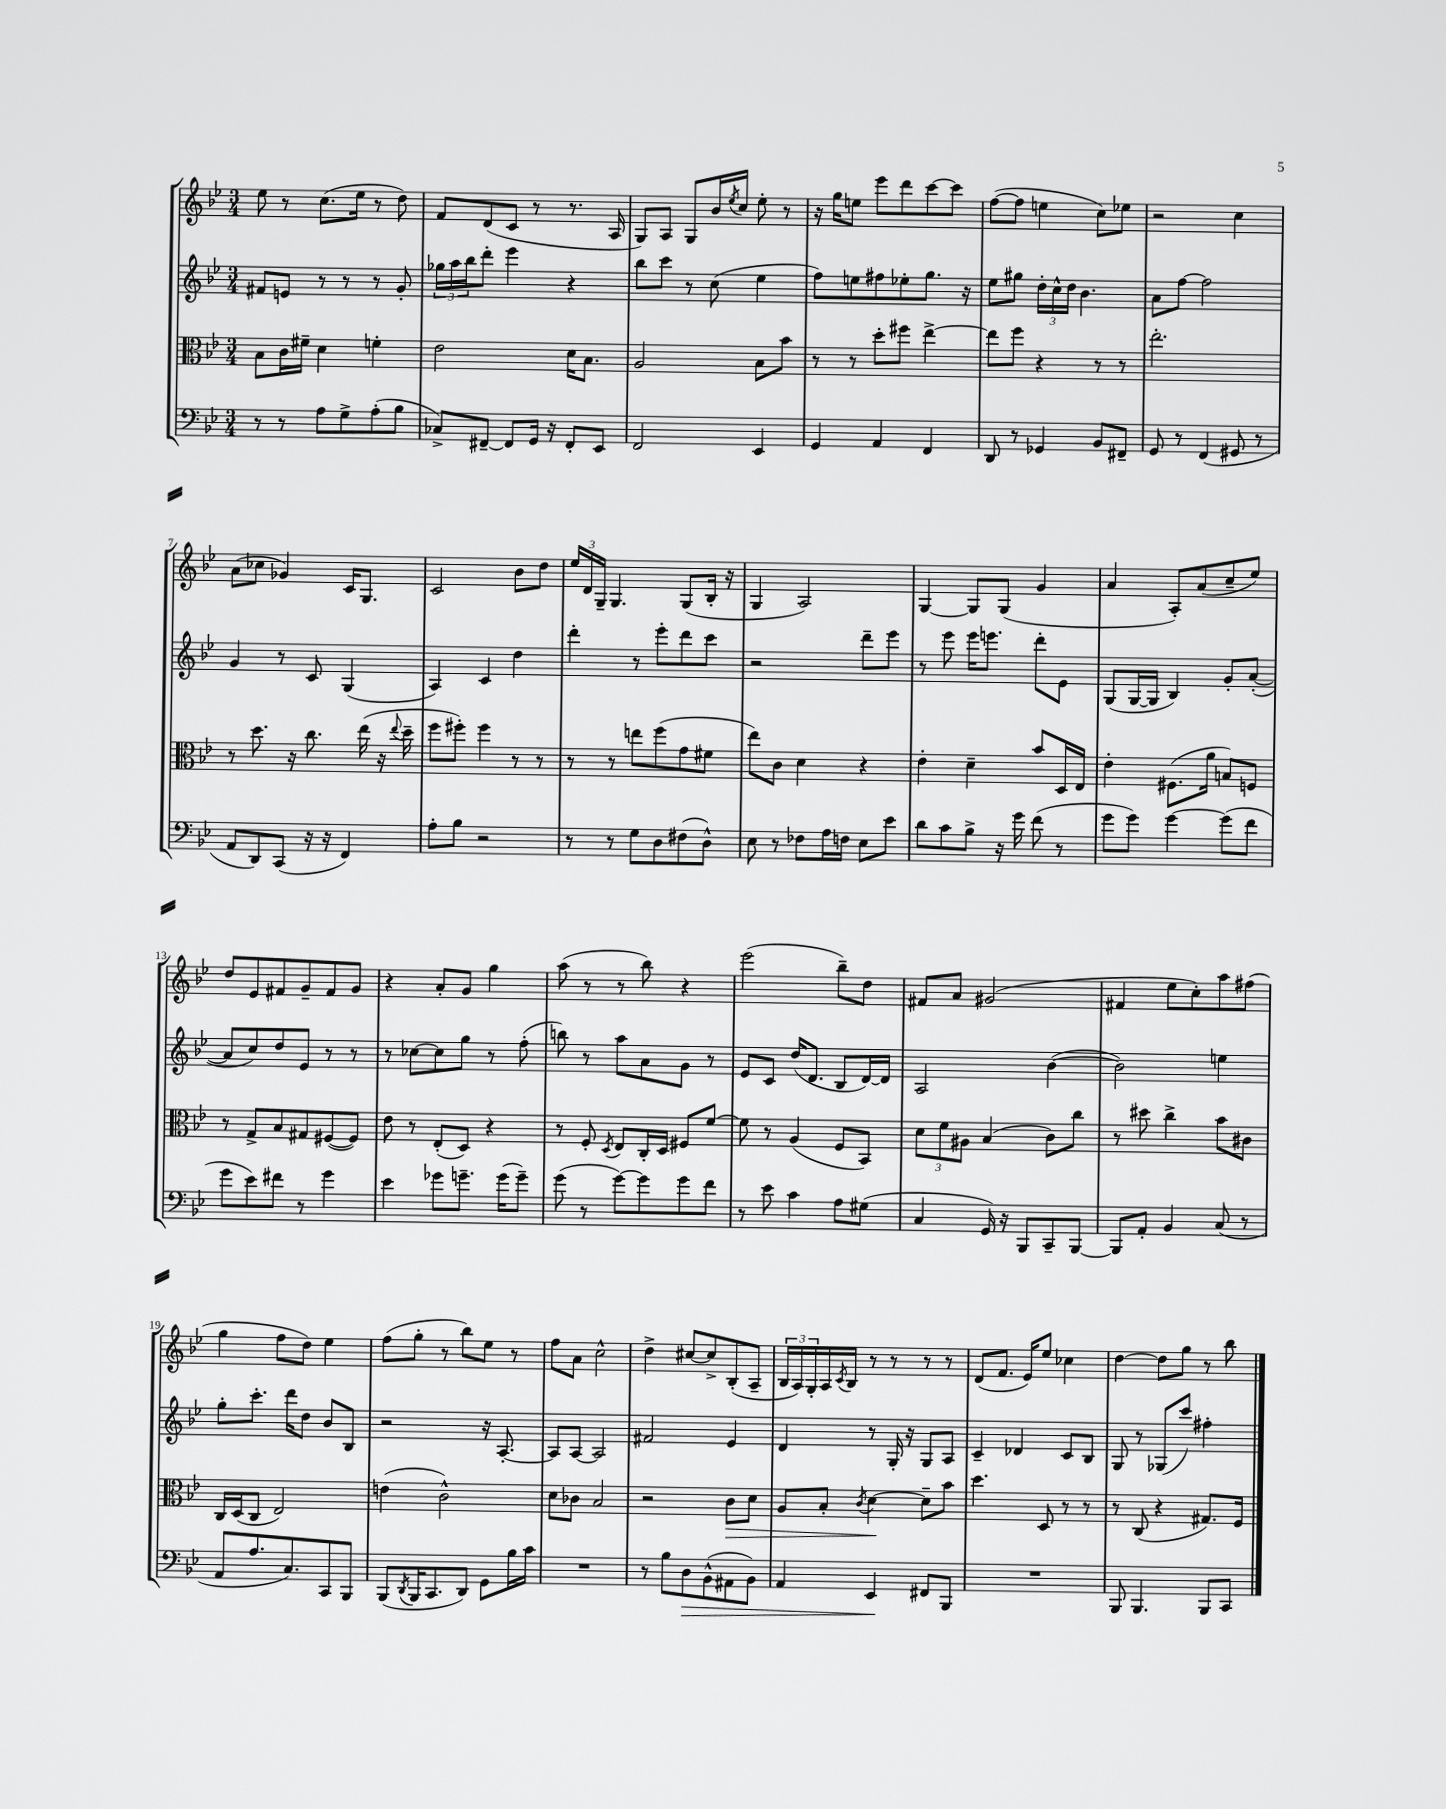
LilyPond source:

<<
\new StaffGroup <<
\new Staff = "s0" {
    \clef treble \key bes \major \numericTimeSignature \time 3/4
    ees''8 r8 c''8.( ees''16 r8 d''8) |
    f'8 d'8( c'8 r8 r8. a16 |
    g8) a8 g8 bes'16 \acciaccatura { ees''8 } c''16 ees''8-. r8 |
    r16 g''16 e''8 ees'''8 d'''8 c'''8~ c'''8 |
    f''8~( f''8 e''4 c''8) ees''8 |
    r2 c''4 |
    a'8( ces''8 ges'4) c'16 g8. |
    c'2 bes'8 d''8 |
    \tuplet 3/2 { ees''16 d'16 g16-- } g4. g8( bes16-. r16 |
    g4 a2) |
    g4~ g8 g8( g'4 |
    a'4 a8-.) a'8( c''8-- ees''8) |
    d''8 ees'8 fis'8 g'8-- fis'8 g'8 |
    r4 a'8-. g'8 g''4 |
    a''8( r8 r8 bes''8) r4 |
    ees'''2( bes''8--) d''8 |
    fis'8 a'8 gis'2( |
    fis'4 ees''8 c''8-.) a''8 fis''8( |
    g''4 f''8 d''8) ees''4 |
    f''8( g''8-. r8 bes''8) ees''8 r8 |
    f''8 a'8 c''2-^ |
    d''4-> cis''8~ cis''8-> bes8-.( a8-- |
    \tuplet 3/2 { bes16 a16) g16-. } a16 \acciaccatura { c'8 } bes16 r8 r8 r8 r8 |
    d'8( f'8. ees'16) ees''8 ces''4 |
    d''4~ d''8 g''8 r8 bes''8 \bar "|." |
}
\new Staff = "s1" {
    \clef treble \key bes \major \numericTimeSignature \time 3/4
    fis'8 e'8 r8 r8 r8 g'8-. |
    \tuplet 3/2 { ges''16 a''16 bes''16 } d'''8-. ees'''4 r4 |
    bes''8 c'''8 r8 c''8( ees''4 |
    f''8) e''8 fis''8 ees''8-. g''8. r16 |
    ees''8 gis''8 \tuplet 3/2 { d''16-. c''16-^ d''16 } bes'4. |
    a'8 f''8~ f''2 |
    g'4 r8 c'8 g4( |
    a4) c'4 d''4 |
    d'''4-. r8 ees'''8-. d'''8 c'''8 |
    r2 d'''8-- ees'''8 |
    r8 ees'''8 ees'''16 e'''8. d'''8-. ees'8 |
    g8( g16~ g16 bes4) g'8-. a'8~-.( |
    a'8 c''8) d''8 ees'8 r8 r8 |
    r8 ces''8~ ces''8 g''8 r8 f''8-.( |
    b''8) r8 a''8 a'8 g'8 r8 |
    ees'8 c'8 d''16( d'8. bes8 d'16~) d'16 |
    a2 bes'4~( |
    bes'2) e''4 |
    g''8-. c'''8.-. d'''16 d''8 bes'8 bes8 |
    r2 r16 a8.~-. |
    a8 a8~ a2 |
    fis'2 ees'4 |
    d'4 r8 g16-. r16 g8 a8 |
    c'4-- des'4 c'8 bes8 |
    g8 r8 ges8( c'''8) fis''4-. \bar "|." |
}
\new Staff = "s2" {
    \clef alto \key bes \major \numericTimeSignature \time 3/4
    bes8 c'16 fis'16-- d'4 f'4-. |
    ees'2 d'16 bes8. |
    a2 bes8 bes'8 |
    r8 r8 d''8-. fis''8 ees''4~-> |
    ees''8 f''8 r4 r8 r8 |
    ees''2.-. |
    r8 d''8. r16 c''8. ees''16( r16 \appoggiatura { ees''8 } d''16-- |
    f''8 fis''8-.) fis''4 r8 r8 |
    r8 r8 e''8 f''8( g'8 fis'8 |
    ees''8) c'8 d'4 r4 |
    ees'4-. d'4-- bes'8 d16 ees16 |
    ees'4-. fis8.( a'16 b8) f8 |
    r8 g8-> bes8 gis8 fis8~( fis8) |
    ees'8 r8 ees8-.( d8) r4 |
    r8 f8-. \acciaccatura { d8 } ees8 c16-. d16 fis8 f'8~ |
    f'8 r8 a4( f8 bes,8) |
    \tuplet 3/2 { d'8 f'8 ais8 } bes4( c'8) c''8 |
    r8 dis''8 c''4-> bes'8 cis'8 |
    c16 d16( c8 ees2) |
    e'4( c'2-^) |
    d'8 ces'8 bes2 |
    r2 c'8\> d'8 |
    a8 bes8-. \acciaccatura { c'8 } d'4~\! d'8-- bes'8 |
    d''4. d8 r8 r8 |
    r8 c8( r4 gis8.) f16 \bar "|." |
}
\new Staff = "s3" {
    \clef bass \key bes \major \numericTimeSignature \time 3/4
    r8 r8 a8 g8-> a8-.( bes8 |
    ces8->) fis,8~-- fis,8 g,16 r16 fis,8-. ees,8 |
    f,2 ees,4 |
    g,4 a,4 f,4 |
    d,8 r8 ges,4 bes,8 fis,8-- |
    g,8 r8 f,4( gis,8 r8 |
    a,8 d,8) c,8( r16 r16 f,4) |
    a8-. bes8 r2 |
    r8 r8 g8 d8 fis8( d8-^) |
    ees8 r8 fes8 a16 f16 ees8 ees'8 |
    d'8 c'8 bes8-> r16 g'16 f'8( r8 |
    g'8 g'8) g'4~ g'8( f'8 |
    g'8 ees'8) fis'8 r8 g'4 |
    ees'4 ges'8 g'8.-- g'16( g'8--) |
    g'8( r8 g'8~) g'8 g'8 f'8 |
    r8 ees'8 c'4 a8 gis8( |
    c4 g,16) r16 bes,,8 c,8-- bes,,8~ |
    bes,,8 a,8-. bes,4 c8( r8 |
    a,8 a8. c8.) c,8 bes,,8 |
    bes,,8( \acciaccatura { d,8 } bes,,16 c,8. d,8) g,8 bes16 c'16 |
    R2. |
    r8 bes8 d8\> bes,8-^( ais,8 bes,8) |
    a,4 ees,4\! fis,8 bes,,8 |
    R2. |
    bes,,8 bes,,4. bes,,8 c,8 \bar "|." |
}
>>
>>
